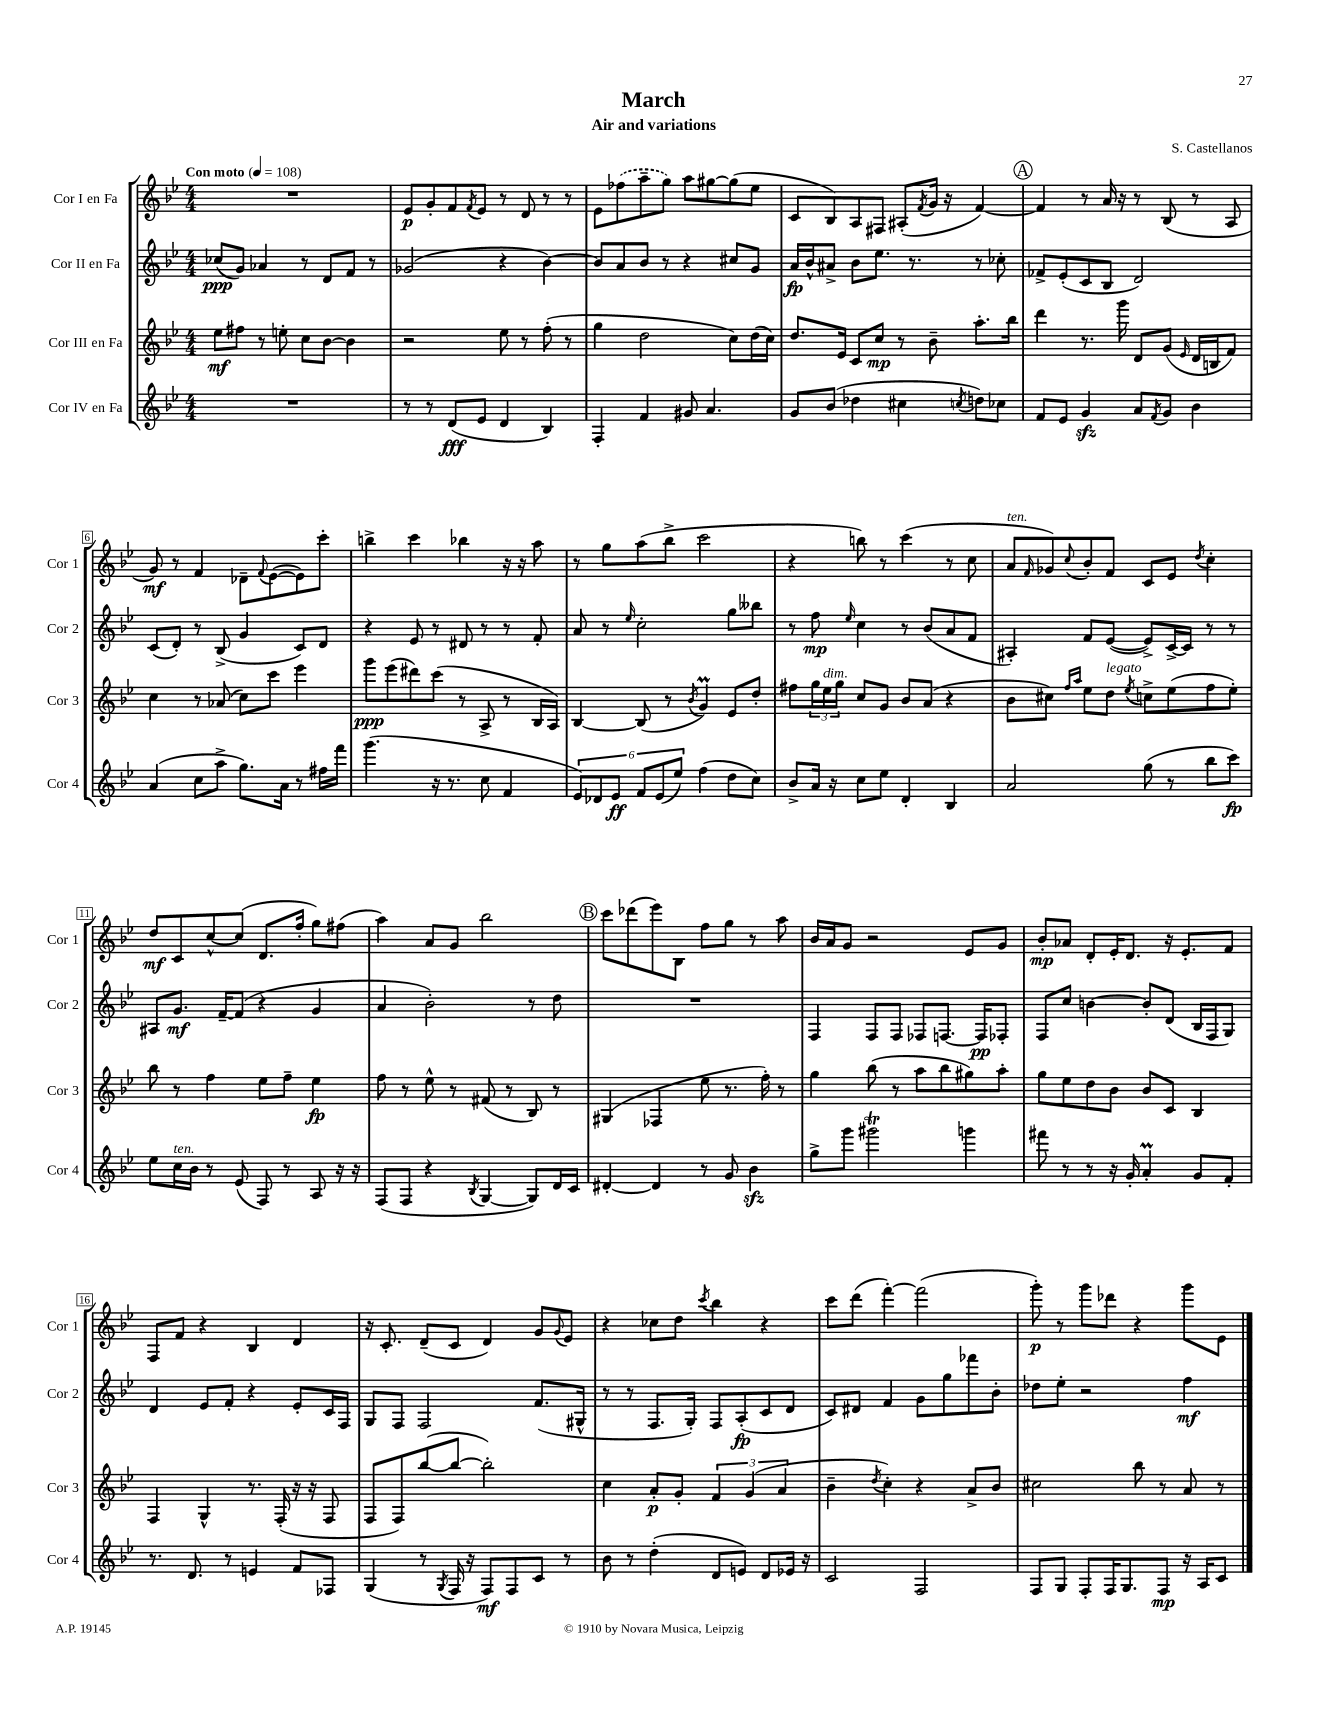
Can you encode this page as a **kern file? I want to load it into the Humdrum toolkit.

**kern	**dynam	**kern	**dynam	**kern	**dynam	**kern	**dynam
*part4	*part4	*part3	*part3	*part2	*part2	*part1	*part1
*staff4	*staff4	*staff3	*staff3	*staff2	*staff2	*staff1	*staff1
*I"Cor IV en Fa	*	*I"Cor III en Fa	*	*I"Cor II en Fa	*	*I"Cor I en Fa	*
*I'Cor 4	*	*I'Cor 3	*	*I'Cor 2	*	*I'Cor 1	*
*clefG2	*	*clefG2	*	*clefG2	*	*clefG2	*
*k[b-e-]	*	*k[b-e-]	*	*k[b-e-]	*	*k[b-e-]	*
*M4/4	*	*M4/4	*	*M4/4	*	*M4/4	*
*MM108	*	*MM108	*	*MM108	*	*MM108	*
=1	=1	=1	=1	=1	=1	=1	=1
!	!	!	!	!	!	!LO:TX:a:B:t=Con moto	!
1r	.	8ee-\L	mf	(8cc-X/L	ppp	1r	.
.	.	8ff#X\J	.	8g/J)	.	.	.
.	.	8r	.	4a-X/	.	.	.
.	.	8een'\	.	.	.	.	.
.	.	8cc\L	.	8r	.	.	.
.	.	[8b-\J	.	8d/L	.	.	.
.	.	4b-\]	.	8f/J	.	.	.
.	.	.	.	8r	.	.	.
=2	=2	=2	=2	=2	=2	=2	=2
8r	.	2r	.	(2g-X/	.	8e-/L	p
8r	.	.	.	.	.	8g'/	.
(8d/L	fff	.	.	.	.	8f/	.
.	.	.	.	.	.	8qf/	.
8e-/J	.	.	.	.	.	8e-/J	.
4d/	.	8ee-\	.	4r	.	8r	.
.	.	8r	.	.	.	8d/	.
4B-/)	.	(8ff'\	.	[4b-\)	.	8r	.
.	.	8r	.	.	.	8r	.
=3	=3	=3	=3	=3	=3	=3	=3
4F'/	.	4gg\	.	8b-/L]	.	8e-\L	.
.	.	.	.	8a/	.	(8ff-X\	.
4f/	.	2dd\	.	8b-/J	.	8aa~\	.
.	.	.	.	8r	.	8gg\J)	.
8g#X/	.	.	.	4r	.	8aa\L	.
4.a/	.	.	.	.	.	[8gg#X\	.
.	.	8cc\L)	.	8cc#X/L	.	(8gg#\]	.
.	.	(16dd\L	.	8g/J	.	8ee-\J	.
.	.	16cc\JJ)	.	.	.	.	.
=4	=4	=4	=4	=4	=4	=4	=4
8g/L	.	8.dd/L	.	16a/LL	fp	8c/L	.
.	.	.	.	16b-^^/J	.	.	.
(8b-/J	.	.	.	8a#X^/J	.	8B-/)	.
.	.	16e-/Jk	.	.	.	.	.
4dd-X\	.	8c/L	.	8b-\L	.	8A/	.
.	.	8cc/J	mp	8.ee-\J	.	8F#X/J	.
4cc#X\	.	8r	.	.	.	(8A#X'/L	.
.	.	.	.	8.r	.	.	.
.	.	.	.	.	.	8qf/	.
.	.	8b-~\	.	.	.	16g/Jk	.
.	.	.	.	.	.	16r	.
8qccn/	.	.	.	.	.	.	.
8ddn\L)	.	8.aa'\L	.	8r	.	[4f/)	.
8cc-X\J	.	.	.	8cc-X'\	.	.	.
.	.	16bb-\Jk	.	.	.	.	.
!!LO:REH:place=s1:t=A
=5	=5	=5	=5	=5	=5	=5	=5
8f/L	.	4ddd\	.	8f-X^/L	.	4f/]	.
8e-/J	.	.	.	(8e-'/	.	.	.
4gzz/	.	8.r	.	8c/	.	8r	.
.	.	.	.	8B-/J	.	16a/	.
.	.	16ggg\	.	.	.	16r	.
8a/L	.	8d/L	.	2d/)	.	8r	.
8qf/	.	.	.	.	.	.	.
8g/J	.	(8g/J	.	.	.	(8B-/	.
.	.	16qqe-/	.	.	.	.	.
4b-\	.	16d/LL	.	.	.	8r	.
.	.	16Bn/J	.	.	.	.	.
.	.	8f/J)	.	.	.	8A/	.
!!LO:LB:g=z
=6	=6	=6	=6	=6	=6	=6	=6
(4a/	.	4cc\	.	(8c/L	.	8g/)	mf
.	.	.	.	8d'/J)	.	8r	.
8cc\L	.	8r	.	8r	.	4f/	.
8aa^\J	.	(8a-X/	.	(8B-^/	.	.	.
8.gg\L)	.	8cc\L)	.	4g/	.	8d-X~\L	.
.	.	.	.	.	.	8qqf/	.
.	.	8ccc\J	.	.	.	([8e-\	.
16a\Jk	.	.	.	.	.	.	.
8r	.	4eee-\	.	8c/L)	.	8e-\])	.
16ff#X\LL	.	.	.	8d/J	.	8ccc'\J	.
16fff\JJ	.	.	.	.	.	.	.
=7	=7	=7	=7	=7	=7	=7	=7
(4.ggg\	.	8ggg\L	ppp	4r	.	4bbn^\	.
.	.	(8eee-\	.	.	.	.	.
.	.	8ddd#X\)	.	8e-/	.	4ccc\	.
16r	.	(8ccc\J	.	8r	.	.	.
8.r	.	.	.	.	.	.	.
.	.	8r	.	8d#X/	.	4bb-X\	.
8cc\	.	8A^/	.	8r	.	.	.
4f/	.	8r	.	8r	.	16r	.
.	.	.	.	.	.	16r	.
.	.	16B-/LL	.	8f'/	.	8aa\	.
.	.	16A/JJ)	.	.	.	.	.
=8	=8	=8	=8	=8	=8	=8	=8
12e-/L)	.	[4B-/	.	8a/	.	8r	.
12d-X/	.	.	.	.	.	.	.
.	.	.	.	8r	.	8gg\L	.
12e-/J	ff	.	.	.	.	.	.
.	.	.	.	16qqee-/	.	.	.
12f/L	.	(8B-/]	.	2cc'\	.	(8aa\	.
(12e-/	.	.	.	.	.	.	.
.	.	8r	.	.	.	8bb-^\J	.
12ee-/J)	.	.	.	.	.	.	.
.	.	8qb-/	.	.	.	.	.
(4ff\	.	4gM/)	.	.	.	2ccc\	.
8dd\L	.	8e-/L	.	8gg\L	.	.	.
8cc\J)	.	8dd'/J	.	8bb--X\J	.	.	.
=9	=9	=9	=9	=9	=9	=9	=9
8b-^/L	.	8ff#X\L	.	8r	.	4r	.
16a/Jk	.	24gg\L	.	8ff\	mp	.	.
!	!	!LO:TX:a:i:t=dim.	!	!	!	!	!
.	.	24ee-\	.	.	.	.	.
16r	.	.	.	.	.	.	.
.	.	24gg\JJ	.	.	.	.	.
.	.	.	.	16qqee-/	.	.	.
8cc\L	.	8cc/L	.	4cc\	.	8bbn\)	.
8ee-\J	.	8g/J	.	.	.	8r	.
4d'/	.	8b-/L	.	8r	.	(4ccc\	.
.	.	(8a/J	.	(8b-/L	.	.	.
4B-/	.	4r	.	8a/	.	8r	.
.	.	.	.	8f/J	.	8cc\	.
=10	=10	=10	=10	=10	=10	=10	=10
!	!	!	!	!	!	!LO:TX:a:i:t=ten.	!
2a/	.	8b-\L	.	4A#X'/)	.	8a/L	.
.	.	.	.	.	.	16qqf/	.
.	.	8cc#X\J)	.	.	.	8g-X/)	.
.	.	16qqff/LL	.	.	.	.	.
.	.	16qqaa/JJ	.	.	.	8qqcc/	.
.	.	8ee-\L	.	8f/L	.	8b-'/	.
!	!	!LO:TX:a:i:t=legato	!	!	!	!	!
.	.	8dd\J	.	([8e-/J	.	8f/J	.
.	.	8qee-/	.	.	.	.	.
(8gg\	.	8ccn^\L	.	8e-^/L])	.	8c/L	.
8r	.	(8ee-\	.	[16c^/L	.	8e-/J	.
.	.	.	.	16c/JJ]	.	.	.
.	.	.	.	.	.	8qdd/	.
8bb-\L	.	8ff\	.	8r	.	4cc'\	.
8ccc\J)	fp	8ee-'\J)	.	8r	.	.	.
!!LO:LB:g=z
=11	=11	=11	=11	=11	=11	=11	=11
8ee-\L	.	8bb-\	.	8A#X/L	.	8dd/L	mf
!LO:TX:a:i:t=ten.	!	!	!	!	!	!	!
16cc\L	.	8r	.	8.g/J	mf	8c/	.
16b-\JJ	.	.	.	.	.	.	.
8r	.	4ff\	.	.	.	[8cc^^/	.
.	.	.	.	[16f~/KL	.	.	.
(8e-/	.	.	.	(8f/J]	.	(8cc/J]	.
8F/)	.	8ee-\L	.	4r	.	8.d/L	.
8r	.	8ff~\J	.	.	.	.	.
.	.	.	.	.	.	16ff'/Jk	.
8A/	.	4ee-\	fp	4g/	.	8gg\L)	.
16r	.	.	.	.	.	(8ff#X\J	.
16r	.	.	.	.	.	.	.
=12	=12	=12	=12	=12	=12	=12	=12
(8F/L	.	8ff\	.	4a/	.	4aa\)	.
8F/J	.	8r	.	.	.	.	.
4r	.	8ee-^^\	.	2b-'\)	.	8a/L	.
.	.	8r	.	.	.	8g/J	.
8qB-/	.	.	.	.	.	.	.
[4G/	.	(8f#X/	.	.	.	2bb-\	.
.	.	8r	.	.	.	.	.
8G/L])	.	8B-/)	.	8r	.	.	.
16d/L	.	8r	.	8dd\	.	.	.
16c/JJ	.	.	.	.	.	.	.
!!LO:REH:place=s1:t=B
=13	=13	=13	=13	=13	=13	=13	=13
[4d#X'/	.	(4G#X/	.	1r	.	8ccc\L	.
.	.	.	.	.	.	(8ddd-X\	.
4d#/]	.	4F-X/	.	.	.	8eee-\)	.
.	.	.	.	.	.	8B-\J	.
8r	.	8ee-\	.	.	.	8ff\L	.
8g/	.	8.r	.	.	.	8gg\J	.
4b-zz\	.	.	.	.	.	8r	.
.	.	16ff'\)	.	.	.	.	.
.	.	8r	.	.	.	8aa\	.
=14	=14	=14	=14	=14	=14	=14	=14
8gg^\L	.	4gg\	.	4F/	.	16b-/LL	.
.	.	.	.	.	.	16a/J	.
8ggg\J	.	.	.	.	.	8g/J	.
2ggg#Xt\	.	(8bb-\	.	8F/L	.	2r	.
.	.	8r	.	8F/J	.	.	.
.	.	8aa\L	.	8F-X/L	.	.	.
.	.	8bb-\	.	[8.Fn/J	.	.	.
4gggn\	.	8gg#X\)	.	.	.	8e-/L	.
.	.	.	.	16F/KL]	pp	.	.
.	.	8aa'\J	.	8F-X'/J	.	8g/J	.
=15	=15	=15	=15	=15	=15	=15	=15
8fff#X\	.	8gg\L	.	8F/L	.	8b-'/L	mp
8r	.	8ee-\	.	8cc/J	.	8a-X/J	.
8r	.	8dd\	.	[4bn\	.	8d'/L	.
16r	.	8b-\J	.	.	.	16e-'/K	.
16g'/	.	.	.	.	.	8.d/J	.
4am'/	.	8b-/L	.	8b'/L]	.	.	.
.	.	8c/J	.	(8d/J	.	16r	.
.	.	.	.	.	.	8.e-'/L	.
8g/L	.	4B-/	.	16B-/LL	.	.	.
.	.	.	.	16F/J	.	.	.
8f'/J	.	.	.	8G/J)	.	8f/J	.
!!LO:LB:g=z
=16	=16	=16	=16	=16	=16	=16	=16
8.r	.	4F/	.	4d/	.	8F/L	.
.	.	.	.	.	.	8f/J	.
8.d/	.	.	.	.	.	.	.
.	.	4G^^/	.	8e-/L	.	4r	.
8r	.	.	.	8f'/J	.	.	.
4en/	.	8.r	.	4r	.	4B-/	.
.	.	(16F'/	.	.	.	.	.
8f/L	.	16r	.	8e-'/L	.	4d/	.
.	.	16r	.	.	.	.	.
8F-X/J	.	8F/	.	16c/L	.	.	.
.	.	.	.	16F/JJ	.	.	.
=17	=17	=17	=17	=17	=17	=17	=17
(4G/	.	8F/L	.	8G/L	.	16r	.
.	.	.	.	.	.	8.c'/	.
.	.	8F/)	.	8F/J	.	.	.
8r	.	([8bb-/	.	2F/	.	(8d~/L	.
8qG/	.	.	.	.	.	.	.
16F/	.	8bb-/J_	.	.	.	8c/J	.
16r	.	.	.	.	.	.	.
8F/L)	mf	2bb-'\])	.	.	.	4d/)	.
8F/	.	.	.	.	.	.	.
8c/J	.	.	.	(8.f/L	.	8g/L	.
.	.	.	.	.	.	8qqg/	.
8r	.	.	.	.	.	8e-/J	.
.	.	.	.	16G#X^^/Jk	.	.	.
=18	=18	=18	=18	=18	=18	=18	=18
8b-\	.	4cc\	.	8r	.	4r	.
8r	.	.	.	8r	.	.	.
(4dd'\	.	8a'/L	p	8.F/L	.	8cc-X\L	.
.	.	8g'/J	.	.	.	8dd\J	.
.	.	.	.	16G'/Jk)	.	.	.
.	.	.	.	.	.	8qccc/	.
8d/L	.	6f/	.	8F/L	.	4bb-\	.
8en/J)	.	.	.	(8A'/	fp	.	.
.	.	(6g/	.	.	.	.	.
8d/L	.	.	.	8c/	.	4r	.
.	.	6a/	.	.	.	.	.
16e-X/Jk	.	.	.	8d/J	.	.	.
16r	.	.	.	.	.	.	.
=19	=19	=19	=19	=19	=19	=19	=19
2c/	.	4b-~\	.	8c/L)	.	8ccc\L	.
.	.	.	.	8d#X/J	.	(8ddd\J	.
.	.	8qdd/	.	.	.	.	.
.	.	4cc'\)	.	4f/	.	[4fff'\)	.
2F/	.	4r	.	8g\L	.	(2fff\]	.
.	.	.	.	8gg\	.	.	.
.	.	8a^/L	.	8fff-X\	.	.	.
.	.	8b-/J	.	8b-'\J	.	.	.
=20	=20	=20	=20	=20	=20	=20	=20
8F/L	.	2cc#X\	.	8dd-X\L	.	8ggg'\)	p
8G/J	.	.	.	8ee-'\J	.	8r	.
8F'/L	.	.	.	2r	.	8ggg\L	.
16F/K	.	.	.	.	.	8ddd-X\J	.
8.G/	.	.	.	.	.	.	.
.	.	8bb-\	.	.	.	4r	.
8F/J	mp	8r	.	.	.	.	.
16r	.	8a/	.	4ff\	mf	8ggg\L	.
16A/KL	.	.	.	.	.	.	.
8c/J	.	8r	.	.	.	8e-\J	.
==	==	==	==	==	==	==	==
*-	*-	*-	*-	*-	*-	*-	*-
